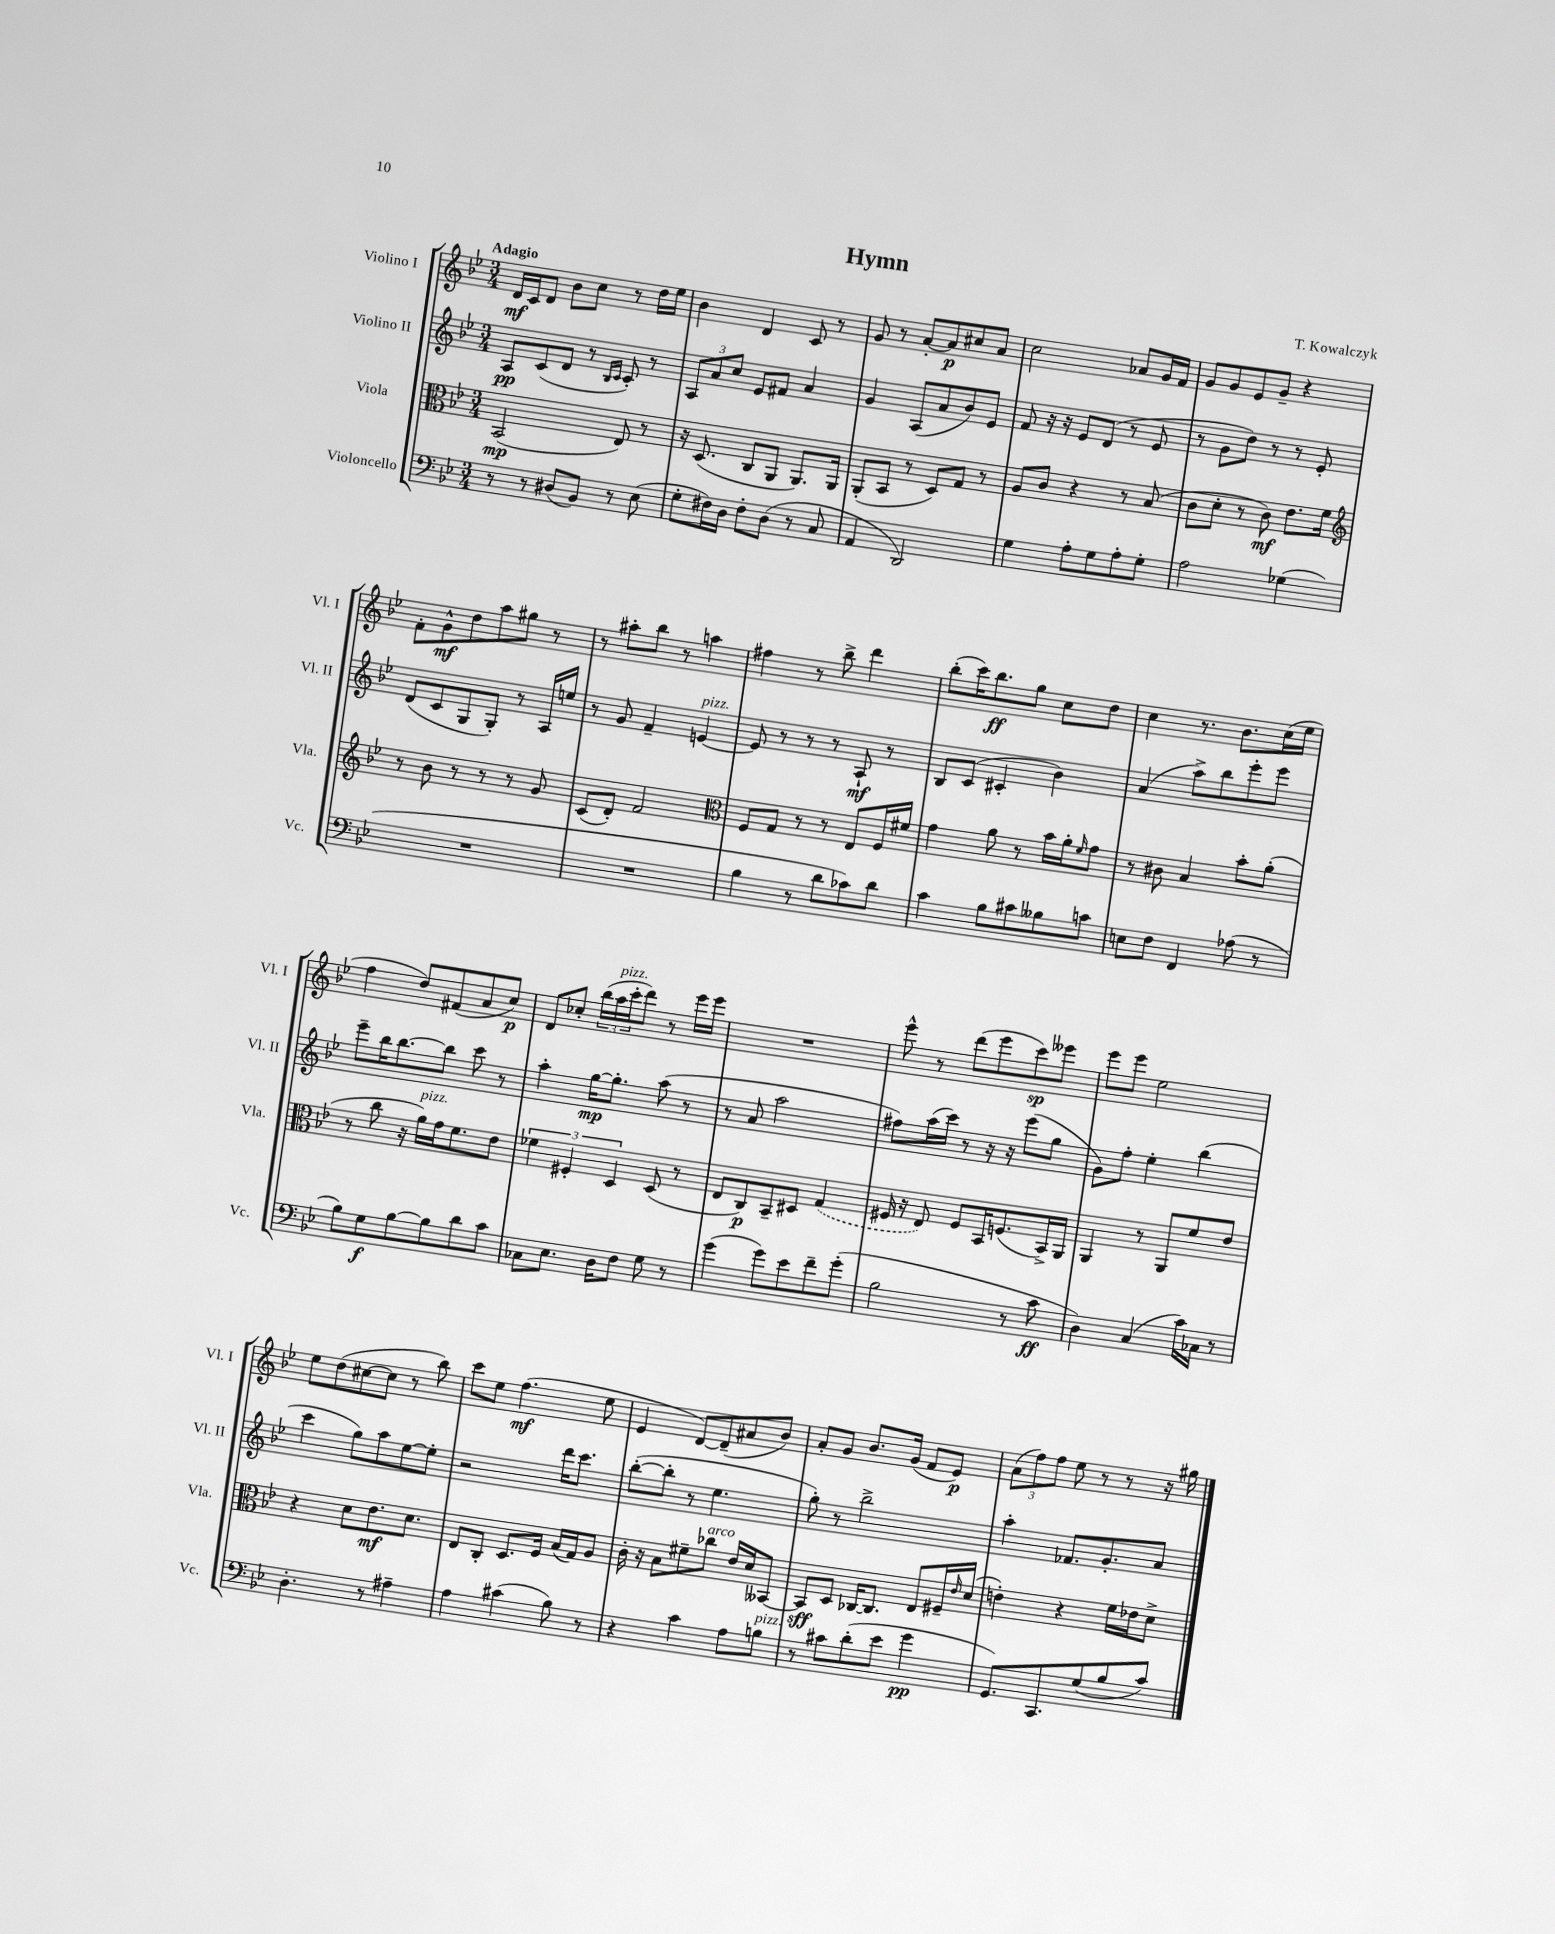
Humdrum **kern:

**kern	**kern	**kern	**kern
*staff4	*staff3	*staff2	*staff1
*clefF4	*clefC3	*clefG2	*clefG2
*k[b-e-]	*k[b-e-]	*k[b-e-]	*k[b-e-]
*M3/4	*M3/4	*M3/4	*M3/4
8r	(2BB-/	8A/L	16d/LL
.	.	.	16c/J
8r	.	(8c/	8d/J
(8D#/L	.	8d/J	8b-\L
8BB-/J)	.	8r	8cc\J
.	.	16qqB-/LL	.
.	.	16qqc/JJ	.
8r	8E-/)	8c'/)	8r
(8E-\	8r	8r	16dd\LL
.	.	.	16ee-\JJ
=	=	=	=
8G'\L	16r	12A/L	4b-\
.	(8.D/	.	.
.	.	12a/	.
16F#\L)	.	.	.
.	.	12cc/J	.
16D\JJ	.	.	.
8F#'\L	8C/L	8e-/L	4d/
(8D\J	8AA/J	8f#/J	.
8r	8.AA/L)	4a/	8c/
8C/	.	.	8r
.	16AA/Jk	.	.
=	=	=	=
4AA/	(8AA'/L	4g/	8g/
.	8BB-/J	.	8r
2DD/)	8r	(8A/L	[8a'/L
.	8D/L)	8a/	8a/]
.	8G/J	8b-/)	8cc#/
.	8r	8e-/J	8a/J
=	=	=	=
4G\	8A/L	8f/	2cc\
.	8c/J	16r	.
.	.	16r	.
8A'\L	4r	8e-/L	.
8G\	.	(8d/J	.
8A'\	8r	8r	8a-/L
8G'\J	(8B-/	8e-/	16g/L
.	.	.	16f/JJ
=	=	=	=
2A\	8c\L	8r	8g/L
.	8d'\J	8g\L	8g/
.	8r	8dd\J)	8e-/
.	8c\)	8r	8g~/J
(4G-\	8.e-\L	8r	4r
.	.	8e-'/	.
.	16f\Jk	.	.
=	=	=	=
*	*clefG2	*	*
2.r	8r	(8d/L	8f'\L
.	8b-\	8c/	8g^^\
.	8r	8G/	8dd\
.	8r	8G'/J)	8aa\
.	8r	8r	8gg#\J
.	8g/	16A/LL	8r
.	.	16ee/JJ	.
=	=	=	=
2.r	(8c/L	8r	8r
.	8d'/J)	8g/	8aa#'\L
.	2f/	4f~/	8bb-\J
.	.	.	8r
.	.	[4e/	4aa\
=	=	=	=
*	*clefC3	*	*
4B-\	8F/L	8e/]	4ff#\
.	8G/J	8r	.
8r	8r	8r	8r
8d\L	8r	8r	8bb-^\
8c-\)	8E-/L	8A`/	4ddd\
8d\J	16F/L	8r	.
.	16f#/JJ	.	.
=	=	=	=
4c\	4g\	8B-/L	(8bb-'\L
.	.	(8c/J	16ccc\K)
.	.	.	8.bb-\
8B-\L	8a\	4c#'/	.
8c#\	8r	.	8gg\J
8B--\	16b-\LL	4b-\)	8cc\L
.	16a'\J	.	.
.	16qqf/	.	.
8c\J	8g\J	.	8dd\J
=	=	=	=
8E\L	8r	(4a/	4cc\
8F\J	8c#\	.	.
4FF/	4B-/	8aa^\L)	8.r
.	.	8bb-\	.
.	.	.	8.b-\L
(8A-\	8b-'\L	8eee-'\	.
8r	(8a'\J	8eee-\J	(16cc\L
.	.	.	16ee-\JJ
=	=	=	=
8B-\L)	8r	8eee-~\L	4ff\
8G\	8cc\	16bb-\K	.
.	.	[8.bb-\	.
[8B-\	16r	.	8dd/L)
.	16a\LL)	.	.
8B-\]	16g\J	8bb-\]J	(8f#/
.	8.f\	.	.
8d\	.	8ccc\	8a/
8c\J	8e-\J	8r	8cc/J)
=	=	=	=
8C-\L	6f-\	4aa'\	8d/L
8.E-\J	.	.	8cc-'/J
.	6F#'/	.	.
.	.	[16gg\LK	(24bb-\LL
.	.	.	24aa\
16D\LK	.	8.gg'\]J	.
.	6D/	.	24ccc'\J
8F\J	.	.	8ddd\J)
8G\	(8D/	(8aa\	8r
8r	8r	8r	16eee-\LL
.	.	.	16eee-\JJ
=	=	=	=
(4g\	8E-/L	8r	2.r
.	8C/)	8a/	.
8g\L)	8BB-~/	2aa\	.
8e-\	8D#/J	.	.
8f~\	(4G/	.	.
(8g'\J	.	.	.
=	=	=	=
2B-\	16F#/	8ff#\L)	8eee-^^\
.	16r	.	.
.	8E-/)	(16aa\L	8r
.	.	16ccc\JJ)	.
.	8F#/L	8r	(8ddd\L
.	16BB-/K	16r	8eee-\
.	(8.F/	16r	.
8r	.	(8eee-\L	8ccc\)
8c\	16BB-^/L)	8gg\J	8eee--\J
.	16AA/JJ	.	.
=	=	=	=
4D\)	4AA/	8g\L)	8eee-\L
.	.	8ff'\J	8eee-\J
(4C/	8r	4ee-'\	2ee-\
.	8AA/L	.	.
16c\LL)	8f/	(4bb-\	.
16C-\JJ	.	.	.
8r	8e-/J	.	.
=	=	=	=
4.D'\	4r	4ccc\	8ee-\L
.	.	.	(8dd\
.	8d\L	8gg\L)	[8cc#\
8r	8.e-\	8aa\	8cc#\]J
4A#~\	.	[8ee-\	8r
.	8.d\J	.	.
.	.	8ee-'\]J	8bb-\)
=	=	=	=
4A\	8E-/L	2r	8ccc\L
.	8C'/J	.	8ee-\J
(4c#\	8.D/L	.	(4.ff\
.	16F/Jk	.	.
8B-\)	(16B-/LL	16ddd\LK	.
.	16G/J)	8.ccc\J	.
8r	8A/J	.	8ee-\
=	=	=	=
4r	16c'\	([8bb-'\L	4e-/
.	16r	.	.
.	8B-\L	8bb-'\]J	.
4c\	8f#~\	8r	[8d/L)
.	8cc-\J	4.ee-\	(8d~/]
8A\L	16e-/LL	.	8a#/
.	16d/J	.	.
8B\J	[8BB--/J	.	8b-/J)
=	=	=	=
8r	8BB--/]L	8gg'\)	8a'/L
8c#\L	8D/J	8r	8g/J
(8d'\	[16C-/LK	2bb-^\	8.b-/L
.	8.C-/]J	.	.
8e-\J	.	.	.
.	.	.	(16g/Jk
4g\	8E-/L	.	8f/L
.	16F#~/L	.	8e-/J)
.	16qqe-/	.	.
.	(16d/JJ	.	.
=	=	=	=
8.GG/L)	4e'\)	4aa'\	(12a\L
.	.	.	12ff\)
.	.	.	12ff\J
8.CC/	.	.	.
.	4r	8.f-/L	8ee-\
(8G/	.	.	8r
.	.	8.g'/	.
8B-/	16f\LL	.	8r
.	16e-\J	.	.
8c/J)	8d^\J	8a/J	16r
.	.	.	16gg#\
==	==	==	==
*-	*-	*-	*-
